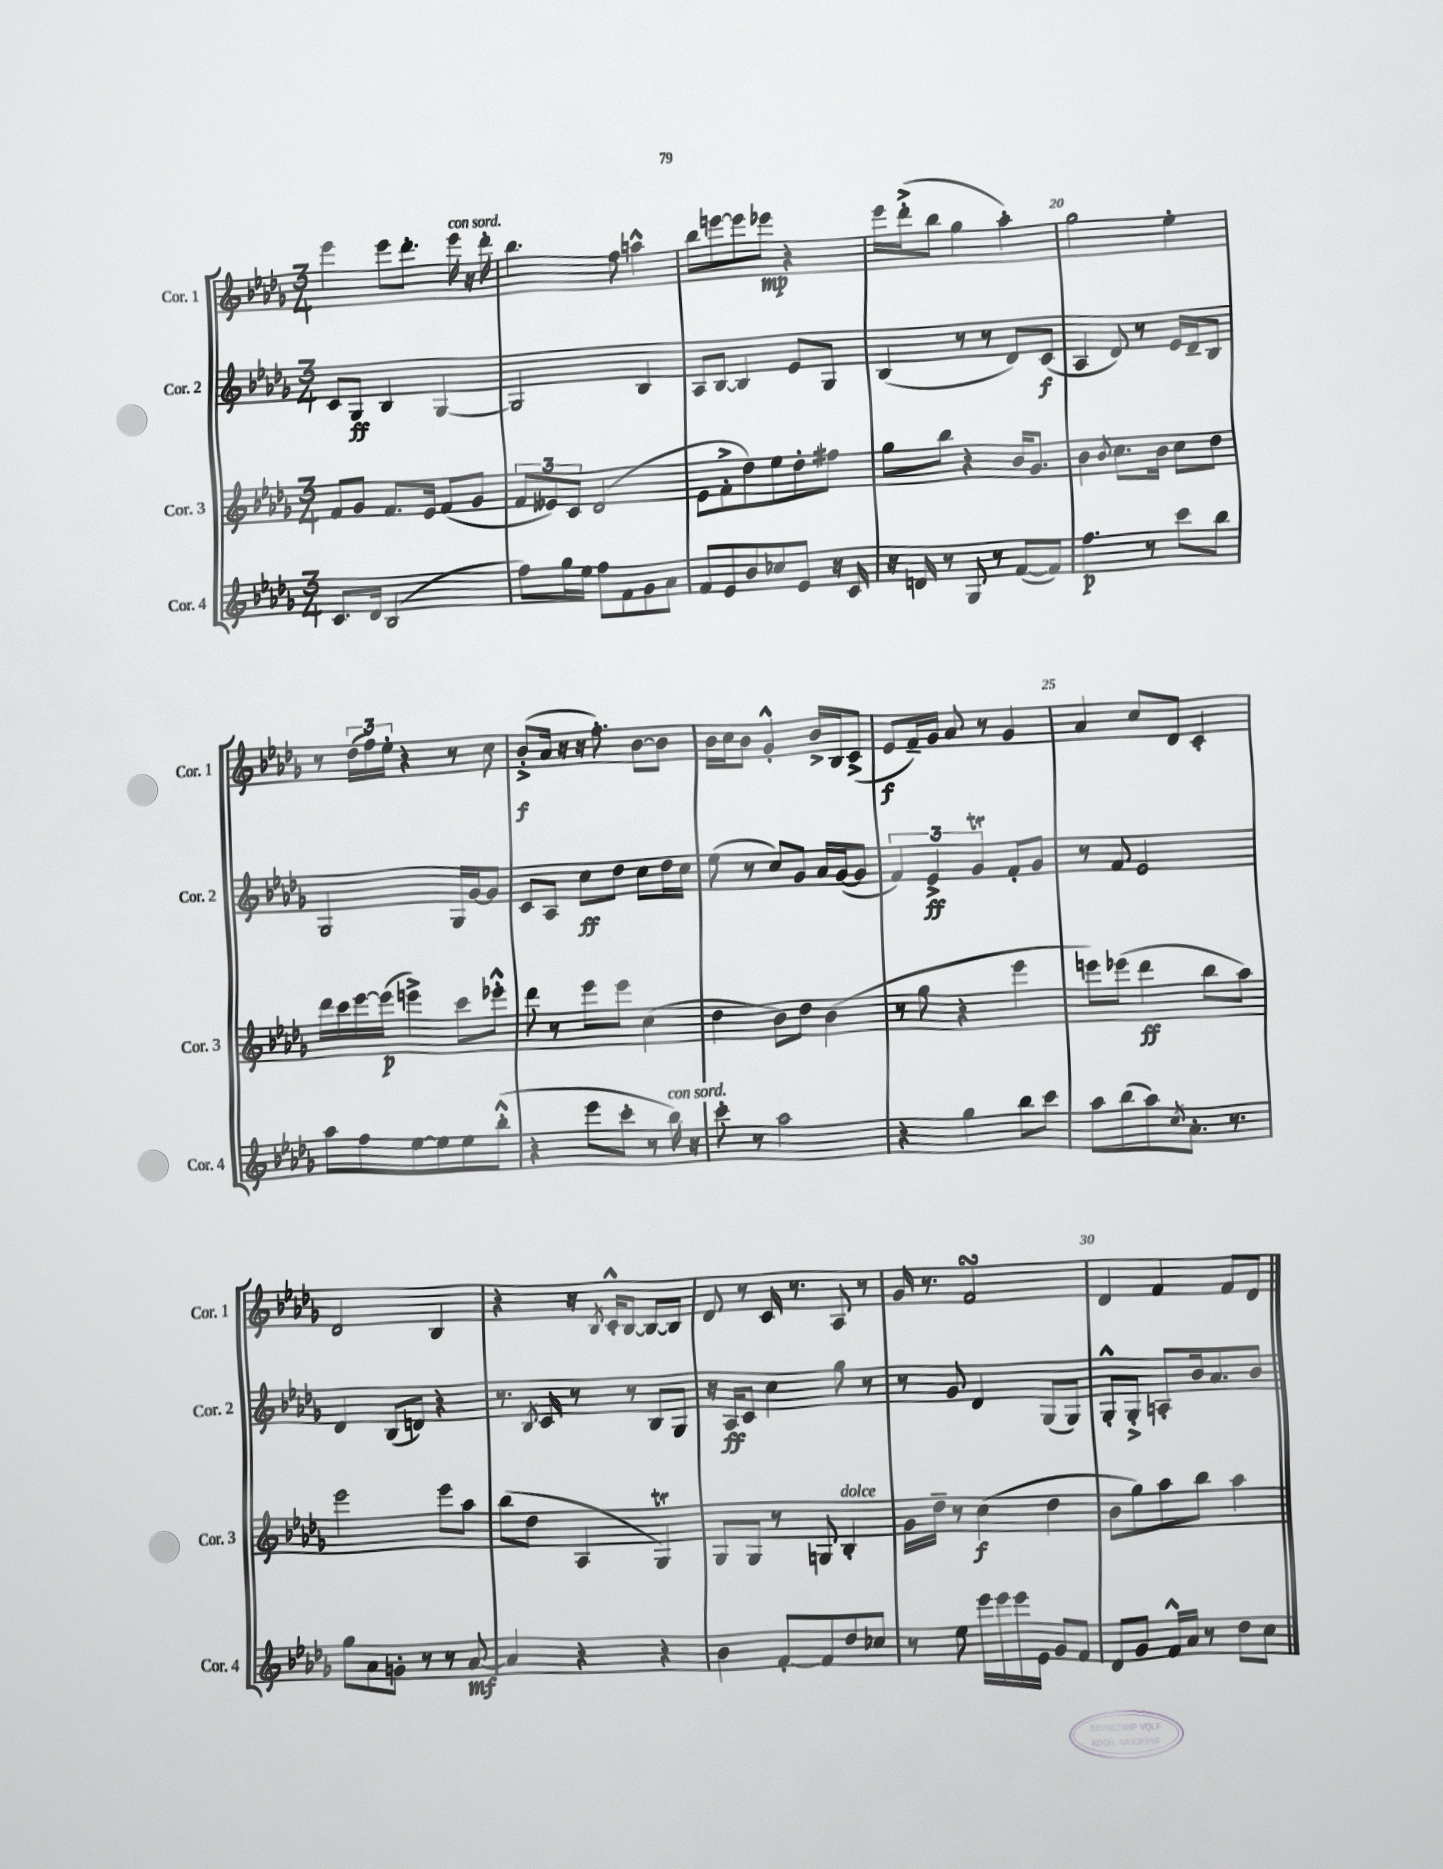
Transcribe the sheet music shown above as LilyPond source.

<<
\new StaffGroup <<
\new Staff = "s0" \with { instrumentName = "Cor. 1" shortInstrumentName = "Cor. 1" } {
    \clef treble \key des \major \numericTimeSignature \time 3/4
    ees'''4 ees'''8 des'''8.-. ees'''16^\markup { \italic "con sord." } r16 des'''16-. |
    bes''4. f''8 a''4-^ |
    bes''8 e'''8~ e'''8 ees'''8\mp r4 |
    ees'''16 des'''16-.->( bes''8 ges''4 aes''4-.) |
    ges''2 ees''4-. |
    r8 \tuplet 3/2 { des''16( f''16) ees''16-. } r4 r8 c''8 |
    bes'8-.->\f( aes'16 r16 r16 f''8.-.) bes'8~ bes'8 |
    bes'16 c''16 bes'8 ges'4-.-^ bes'16-> bes16 c'8->( |
    ees'8\f f'16--) ges'16 aes'8 r8 ges'4 |
    aes'4 c''8 des'8 c'4-. |
    des'2 bes4 |
    r4 r16 \acciaccatura { bes8 } c'16-.-^ bes8~ bes8~ bes8 |
    des'8 r8 c'16 r8. aes8 r8 |
    ges'16 r8. f'2\turn |
    des'4 f'4 f'8 des'8 \bar "|." |
}
\new Staff = "s1" \with { instrumentName = "Cor. 2" shortInstrumentName = "Cor. 2" } {
    \clef treble \key des \major \numericTimeSignature \time 3/4
    c'8 ges8\ff bes4 ges4~ |
    ges2 bes4 |
    aes8 bes8~ bes4 ees'8 ges8 |
    bes4( r8 r8 des'8) c'8\f( |
    aes4 des'8) r8 ees'16 des'16-- bes8 |
    ges2 ges16 ges'16~ ges'8 |
    c'8 aes8 c''8\ff des''8 c''8 des''16 c''16 |
    ees''8( r8 c''8) ges'8 aes'16 ges'16~( ges'8 |
    \tuplet 3/2 { f'4) ees'4->\ff ges'4\trill } f'8-. ges'8 |
    r8 f'8 ees'2 |
    des'4 bes8( d'8) r4 |
    r8. \acciaccatura { bes8 } c'16 r8 r8 bes8 ges8 |
    r16 aes16\ff c'8 c''4 ges''8 r8 |
    r8 ges'8 des'4 ges8( ges8) |
    ges8-.-^ ges8-.-> a8-. bes'16 aes'8. bes'8 \bar "|." |
}
\new Staff = "s2" \with { instrumentName = "Cor. 3" shortInstrumentName = "Cor. 3" } {
    \clef treble \key des \major \numericTimeSignature \time 3/4
    f'8 ges'8 f'8. ees'16 f'8( ges'8 |
    \tuplet 3/2 { f'8 eeses'8) c'8 } des'2( |
    ees'8 f'8-.-> des''8) ees''8 des''8-. fis''8 |
    ges''8 bes''8 r4 bes'16 ges'8. |
    bes'4 \acciaccatura { bes'8 } c''8. bes'16 c''8 des''8 |
    des'''16 c'''16 ees'''16~ ees'''16\p( e'''4->) c'''8 ees'''8-.-^ |
    des'''8 r8 ees'''8 ees'''8 c''4( |
    des''4 bes'8) des''8 bes'4( |
    r8 ges''8 r4 ees'''4 |
    e'''8) ees'''8( des'''4\ff bes''8 aes''8) |
    ees'''2 ees'''8 aes''8 |
    bes''8( des''8 aes4 ges4\trill) |
    ges8 ges8 r8 g8 bes4-.^\markup { \italic "dolce" } |
    ges'16 des''16-- r8 c''4\f( des''4 |
    bes'8 ges''8) aes''8 bes''8 aes''4 \bar "|." |
}
\new Staff = "s3" \with { instrumentName = "Cor. 4" shortInstrumentName = "Cor. 4" } {
    \clef treble \key des \major \numericTimeSignature \time 3/4
    c'8. des'16 bes2( |
    f''8) ges''16 ees''16 f''8 f'8 ges'8 aes'8 |
    f'8 ees'8 bes'8 ces''8 ees'8 r16 c'16 |
    r16 d'16 r8 ges8 r8 f'8~( f'8) |
    f''4.\p r8 c'''8 bes''8 |
    aes''8 f''8 ees''8~ ees''8 ees''8 bes''8-.-^( |
    r4 ees'''8 c'''8-. r8 bes''16^\markup { \italic "con sord." }) r16 |
    c'''8-. r8 aes''2 |
    r4 ges''4 bes''8 c'''8 |
    aes''8 bes''8( aes''8) \acciaccatura { c''8 } aes'8.-. r8. |
    ges''8 aes'8 g'8-. r8 r8 aes'8~\mf |
    aes'4 r4 r4 |
    bes'4 f'8~-. f'8 des''8 ces''8 |
    r8 ees''8 ees'''16 ees'''16 ees'''16 ees'16 ges'8 f'8 |
    des'8 ges'8 f'16-^ aes'16 r8 des''8 c''8 \bar "|." |
}
>>
>>
\layout { \context { \Score currentBarNumber = #16 \override BarNumber.break-visibility = ##(#f #t #t) barNumberVisibility = #(every-nth-bar-number-visible 5) } }
